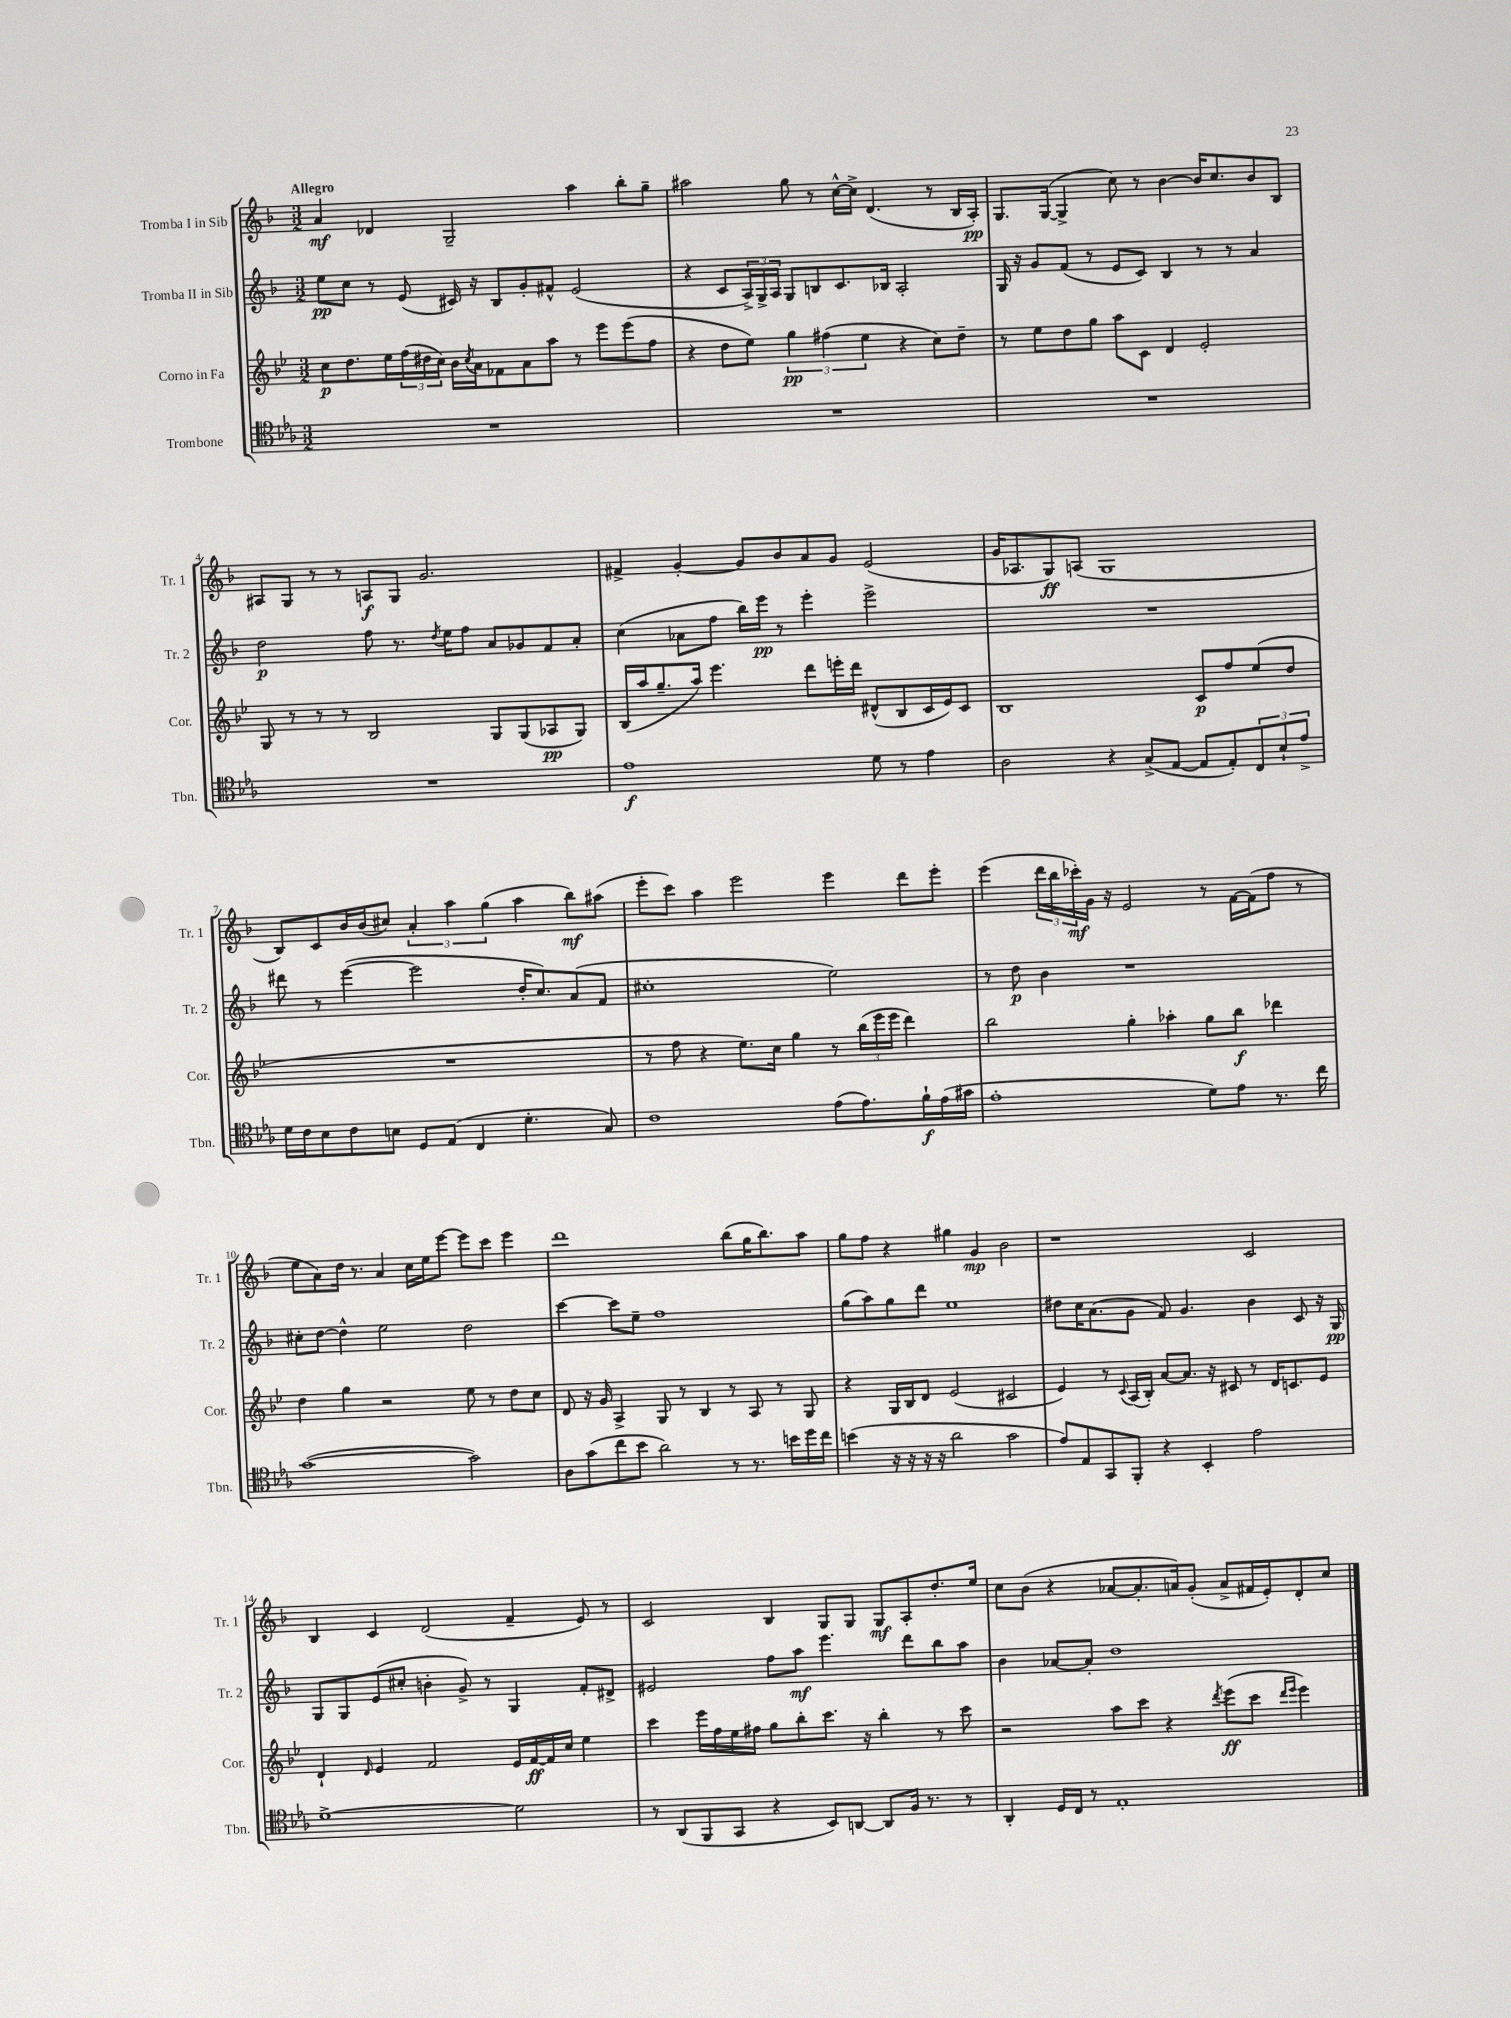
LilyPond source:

<<
\new StaffGroup <<
\new Staff = "s0" \with { instrumentName = "Tromba I in Sib" shortInstrumentName = "Tr. 1" } {
    \clef treble \key f \major \numericTimeSignature \time 3/2 \tempo "Allegro"
    a'4\mf des'4 g2-- a''4 bes''8-. g''8-- |
    ais''2 g''8 r8 c''16~-^ c''16-> d'4.( r8 bes16 a16-.\pp) |
    g8. g16~( g4-> c''8) r8 bes'4~ bes'16 c''8. bes'8 bes8 |
    ais8 g8 r8 r8 a8\f g8 g'2. |
    fis'4-> g'4~-. g'8 bes'8 a'8 g'8 e'2( |
    g'16 aes8. g8\ff) a8( g1 |
    bes8) c'8 bes'16 bes'16( cis''8) \tuplet 3/2 { a'4-. a''4 g''4( } a''4 bes''8\mf) ais''8( |
    e'''8-. c'''8) a''4 e'''2 e'''4 d'''8 e'''8-. |
    e'''4( \tuplet 3/2 { d'''16 bes''16 ces'''16-.\mf) } g'16 r16 e'2 r8 f'16~ f'16( f''8 r8 |
    e''8 a'8) d''16 r8. a'4 c''16 e''16 e'''8~ e'''8 c'''8 e'''4 |
    d'''1 bes''8( g''16 bes''8.) a''8 |
    g''8 f''8 r4 gis''4 g'4\mp bes'2 |
    r1 c'2 |
    bes4 c'4 d'2( f'4-- e'8) r8 |
    c'2 bes4 g8 g8 g8\mf a8-. d''8.-. e''16 |
    c''8 bes'8( r4 aes'8~ aes'8.-. a'16) g'8-.( a'8-> fis'16 e'16-.) d'8-. c''8 \bar "|." |
}
\new Staff = "s1" \with { instrumentName = "Tromba II in Sib" shortInstrumentName = "Tr. 2" } {
    \clef treble \key f \major \numericTimeSignature \time 3/2
    e''8\pp c''8 r8 e'8( cis'16) r16 bes8 g'8-. fis'8-^ e'2( |
    r4 c'8 \tuplet 3/2 { a16->) g16-> a16 } g8 b8 c'8. bes16 a2-. |
    g16 r16 g'8 f'8( r8 e'8 c'8) bes4 r8 r8 a'4 |
    d''2\p f''8 r8. \acciaccatura { d''8 } e''16 f''8 a'8 ges'8 f'8 a'8-. |
    c''4( aes'8 f''8 bes''16) e'''16\pp r8 e'''4-. e'''2-> |
    R1. |
    dis'''8 r8 e'''4~( e'''2 d''16-. c''8.) a'8( f'8 |
    cis''1-. e''2) |
    r8 d''8\p bes'4 r1 |
    cis''8-. d''8~ d''4-^ e''2 d''2 |
    c'''4~ c'''8 e''8-- f''1 |
    g''8( a''8) g''8 d'''8 e''1 |
    dis''8 c''16 a'8.( g'8 f'8) g'4. bes'4 c'8 r16 g16\pp |
    g8 g8 e'8( cis''8-. b'4-. g'8->) r8 g4 f'8-. dis'8-> |
    eis'2 f''8 a''8\mf e'''4. d'''8 bes''8 a''8 |
    bes'4 aes'8~ aes'8-. d''1 \bar "|." |
}
\new Staff = "s2" \with { instrumentName = "Corno in Fa" shortInstrumentName = "Cor." } {
    \clef treble \key bes \major \numericTimeSignature \time 3/2
    c''8\p d''8. ees''16 \tuplet 3/2 { f''16( dis''16 c''16) } bes'16 \acciaccatura { c''8 } a'16 fes'8 a'8 a''8 r8 ees'''8 ees'''8( f''8 |
    r4 d''8 ees''8) \tuplet 3/2 { g''4\pp fis''4( ees''4 } r4 c''8) d''8-- |
    r8 ees''8 d''8 g''8 a''8 c'8 d'4 ees'2-. |
    g8 r8 r8 r8 bes2 g8 g8( aes8\pp g8) |
    bes16( a''16 g''8.-- a''16) ees'''4. d'''8 e'''16-. d'''16 dis'8-^( bes8 c'16 ees'16) c'8 |
    bes1 c'8\p f''8 ees''8( d''8 |
    R1. |
    r8 f''8 r4 ees''8.) c''16 g''4 r8 \tuplet 3/2 { bes''16( ees'''16 ees'''16 } d'''4) |
    bes''2 g''4-. aes''4-. g''8 bes''8\f des'''4 |
    d''4 g''4 r2 ees''8 r8 d''8 c''8 |
    d'8 r16 g'16 a4-> g8 r8 bes4 r8 a8 r8 g8 |
    r4 g16 bes16 d'8 ees'2( cis'2 |
    ees'4) r8 \appoggiatura { c'8 } a16( bes16-.) a'8~ a'8. r16 cis'8 r8 d'16 c'8. ees'8 |
    d'4-! \grace { d'16 } ees'4 f'2 ees'16 f'16~\ff f'16 c''16 ees''4 |
    c'''4 ees'''16 f''16 ees''16 fis''16 g''8 bes''8-. c'''8. r16 bes''4-. r8 c'''8 |
    r2 a''8 c'''8 r4 \acciaccatura { d'''8 } ees'''8\ff( c'''8 \grace { d'''16 ees'''16 } ees'''4) \bar "|." |
}
\new Staff = "s3" \with { instrumentName = "Trombone" shortInstrumentName = "Tbn." } {
    \clef tenor \key ees \major \numericTimeSignature \time 3/2
    R1. |
    R1. |
    R1. |
    R1. |
    ees'1\f d'8 r8 ees'4 |
    aes2 r4 g8->( ees8~ ees8 ees8-.) \tuplet 3/2 { c8 bes8-! ees'8-> } |
    d'16 c'16 bes8 c'8 b8 d8 ees8( c4 d'4.-. g8) |
    c'1 ees'8( ees'8.) f'16-!\f ees'16( gis'16 |
    ees'1-. d'8) ees'8 r8. c''16 |
    g'1~( g'2) |
    aes8 g'8( c''8 bes'8 aes'2) r8 r8. b'16 d''16 c''16 |
    b'4( r16 r16 r16 r16 aes'2 g'2 |
    ees'8) ees8 g,8 f,8-. r4 bes,4-. ees'2 |
    d'1~-> d'2 |
    r8 aes,8( f,8 g,8 r4 bes,8) a,8~ a,8 f16 r8. r8 |
    aes,4-. d16 c16 r8 ees1-. \bar "|." |
}
>>
>>
